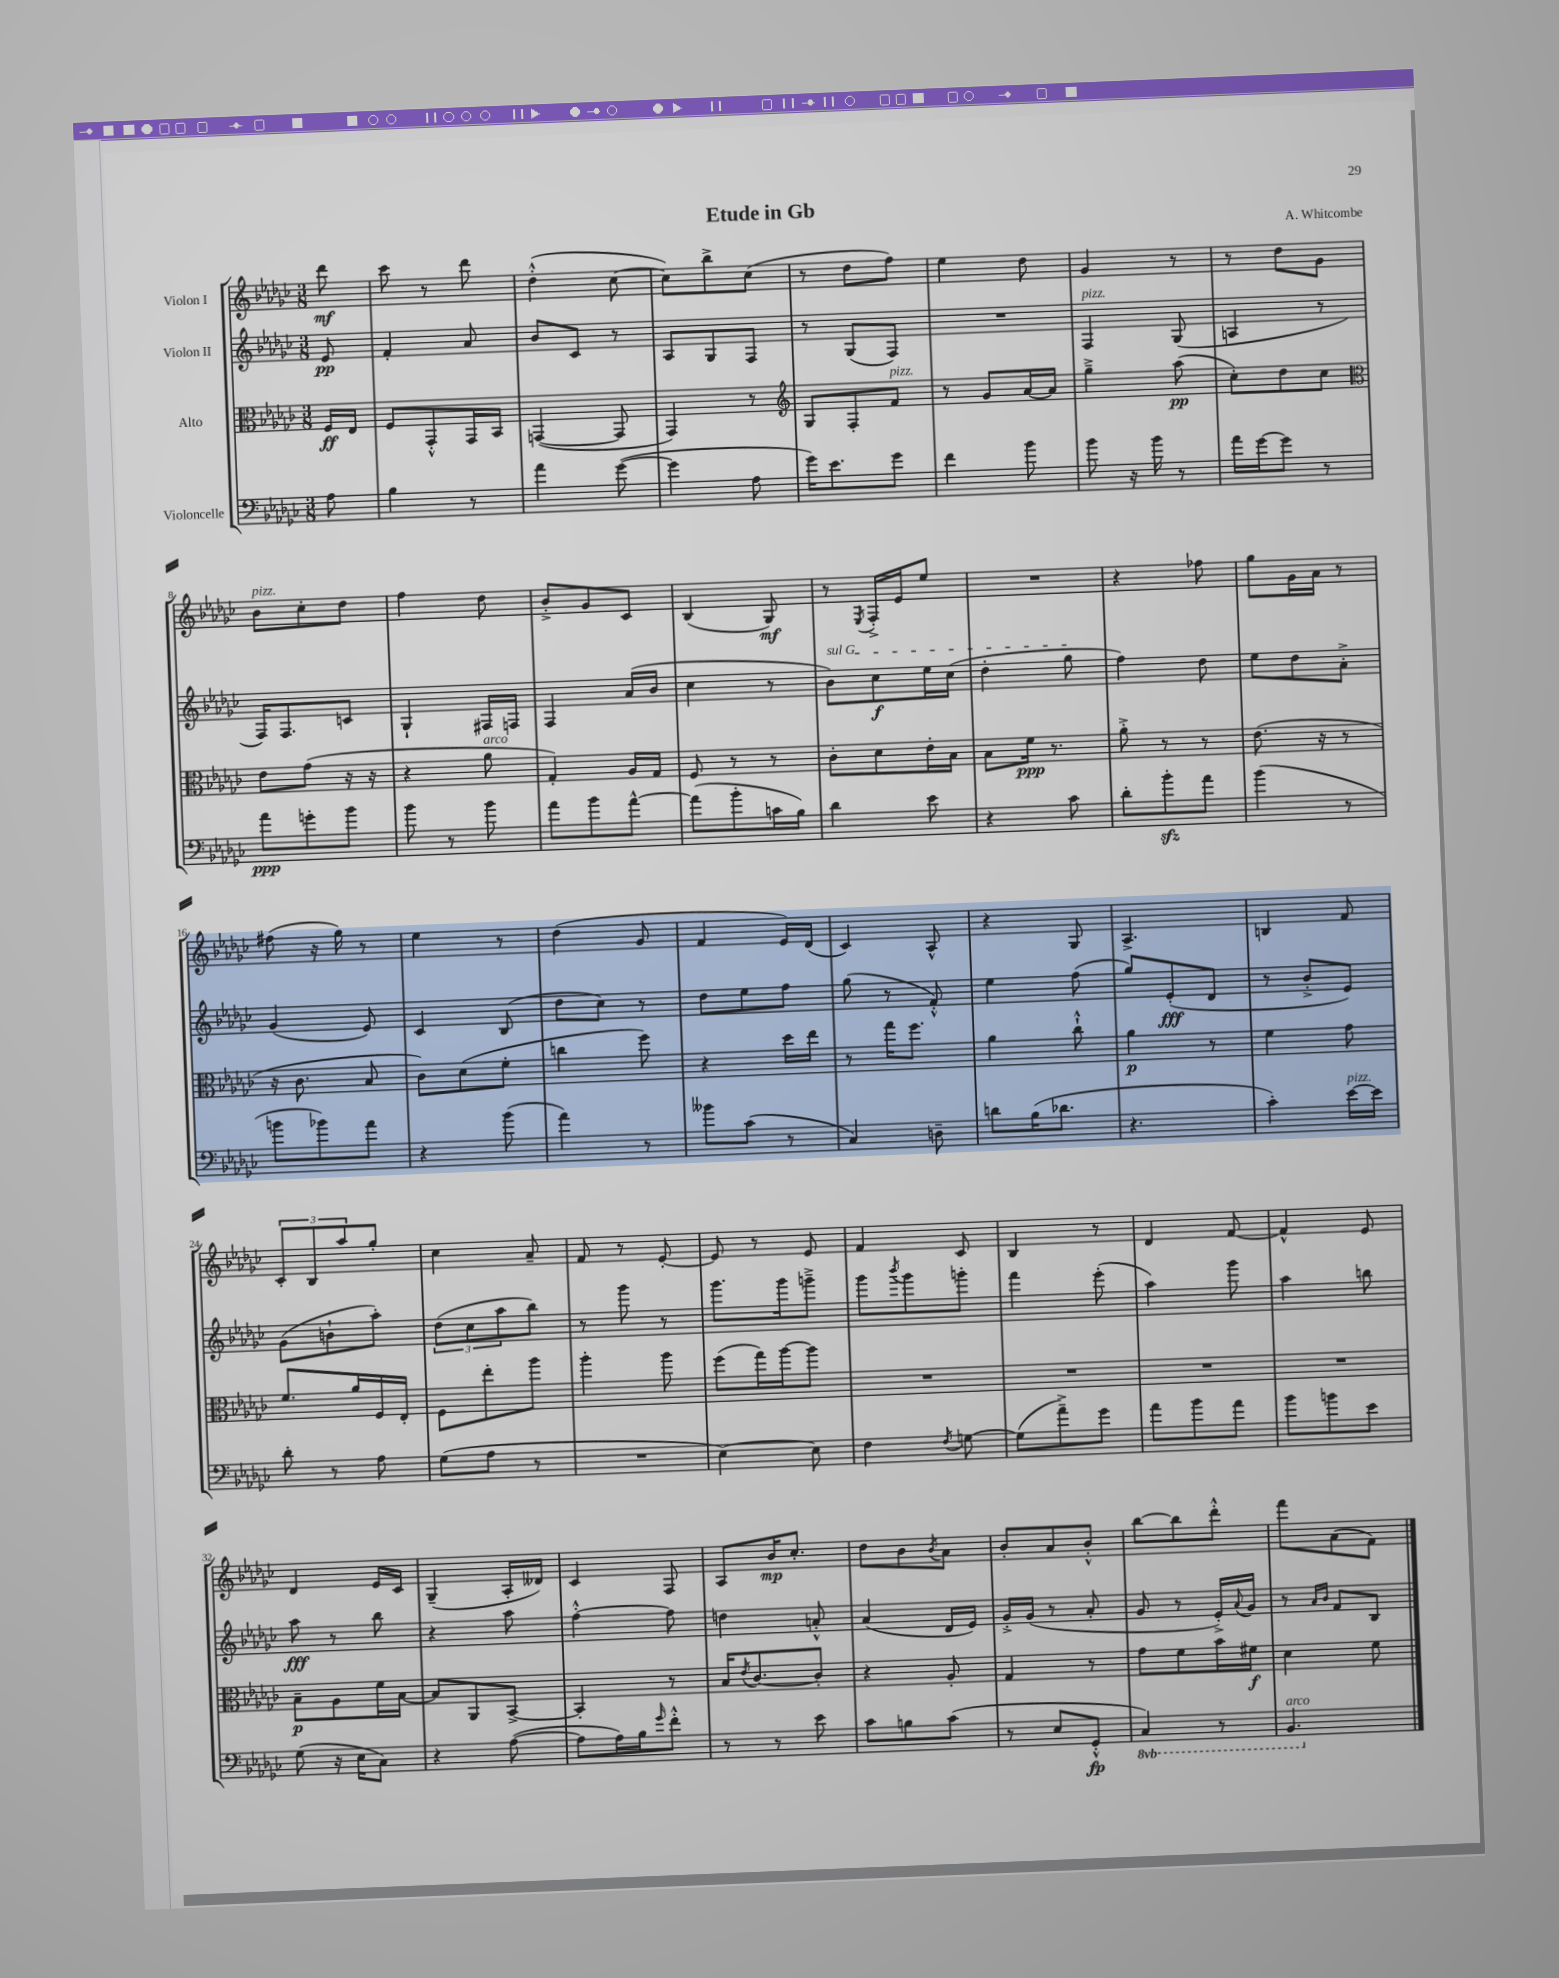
\header { title = "Etude in Gb" composer = "A. Whitcombe" }
<<
\new StaffGroup <<
\new Staff = "s0" \with { instrumentName = "Violon I" } {
    \clef treble \key ges \major \numericTimeSignature \time 3/8 \partial 8
    des'''8\mf |
    ces'''8 r8 des'''8 |
    des''4-.-^( ces''8~ |
    ces''8) bes''8-> ces''8( |
    r8 des''8 f''8) |
    ees''4 des''8 |
    ges'4 r8 |
    r8 des''8 ges'8 |
    bes'8^\markup { \italic "pizz." } ces''8-. des''8 |
    f''4 des''8 |
    bes'8-.-> ges'8 ces'8 |
    bes4( ges8\mf) |
    r8 \acciaccatura { ees8 } f16-.-> ees'16 ees''8 |
    R4. |
    r4 fes''8 |
    ges''8 ges'16 aes'16 r8 |
    fis''8( r16 ges''16) r8 |
    ees''4 r8 |
    des''4( ges'8 |
    f'4 ees'16) des'16( |
    ces'4) aes8-^ |
    r4 ges8 |
    aes4.-> |
    b4 f'8 |
    \tuplet 3/2 { ces'8-. bes8 aes''8 } ges''8-. |
    ces''4 aes'8-- |
    f'8 r8 ees'8~-. |
    ees'8 r8 ees'8 |
    f'4 ces'8 |
    bes4 r8 |
    des'4 f'8~ |
    f'4-^ ees'8 |
    des'4 ees'16 ces'16 |
    ges4--( aes16-. deses'16) |
    ces'4 f8 |
    aes8 bes'16\mp ces''8.-. |
    des''8 bes'8 \acciaccatura { bes'8 } aes'8 |
    bes'8-. aes'8 bes'8-.-^ |
    bes''8~ bes''8 des'''8-.-^ |
    f'''8 aes'8( f'8) \bar "|." |
}
\new Staff = "s1" \with { instrumentName = "Violon II" } {
    \clef treble \key ges \major \numericTimeSignature \time 3/8 \partial 8
    ees'8\pp |
    f'4-. aes'8 |
    bes'8 ces'8 r8 |
    aes8 ges8 f8 |
    r8 ges8( f8) |
    R4. |
    f4^\markup { \italic "pizz." } ges8( |
    a4 r8 |
    f16) f8. c'8 |
    ges4-! fis16 f16 |
    f4 aes'16( bes'16 |
    ces''4 r8 |
    \once \override TextSpanner.bound-details.left.text = \markup { \italic "sul G" } bes'8\startTextSpan) ces''8\f ees''16 ces''16( |
    des''4-. ges''8\stopTextSpan |
    f''4) des''8 |
    ees''8 des''8 aes'8-.-> |
    ges'4( ees'8) |
    ces'4 bes8( |
    des''8 ces''8) r8 |
    des''8 ees''8 f''8 |
    ges''8( r8 f'8-.-^) |
    ees''4 f''8( |
    ges''8) ees'8-.\fff( des'8 |
    r8 bes'8-.-> ees'8) |
    ges'8( b'8-! aes''8-.) |
    \tuplet 3/2 { des''8( ces''8 aes''8 } bes''8) |
    r8 ges'''8 r8 |
    ges'''8. ges'''16 g'''8---> |
    ges'''8 \acciaccatura { bes'''8 } ges'''8 g'''8-. |
    f'''4 ees'''8-.( |
    aes''4) ges'''8 |
    aes''4 b''8 |
    aes''8\fff r8 bes''8 |
    r4 aes''8 |
    f''4~-.-^ f''8 |
    d''4 a'8-.-^ |
    aes'4( des'16 ees'16) |
    ges'16-.-> ges'16( r8 aes'8-. |
    ges'8 r8 ees'16-.->) \appoggiatura { aes'8 } ges'16 |
    r8 \grace { aes'16 bes'16 } f'8 bes8 \bar "|." |
}
\new Staff = "s2" \with { instrumentName = "Alto" } {
    \clef alto \key ges \major \numericTimeSignature \time 3/8 \partial 8
    f16\ff ees16 |
    f8 ges,8-.-^ ges,16 bes,16 |
    g,4~( g,8 |
    ges,4) r8 |
    \clef treble ges8 f8-. f'8^\markup { \italic "pizz." } |
    r8 ges'8 aes'16~ aes'16 |
    ges''4---> aes''8\pp( |
    ces''8-.) des''8 ces''8 |
    \clef alto ees'8 ges'8( r16 r16 |
    r4 aes'8^\markup { \italic "arco" } |
    ges4-.) aes16 ges16 |
    f8 r8 r8 |
    ces'8-. des'8 ees'16-. bes16 |
    bes8 f'16\ppp r8. |
    aes'8-.-> r8 r8 |
    ees'8.( r16 r8 |
    r16 ces'8. bes8 |
    ces'8) des'8( f'8-. |
    c''4 f''8) |
    r4 des''16 ees''16 |
    r8 ges''16 f''8. |
    aes'4 ces''8-!-^ |
    aes'4\p r8 |
    f'4 ges'8 |
    f'8. aes'16 f16 ees16-. |
    f8 ees''8-. aes''8 |
    aes''4-. aes''8 |
    f''8( ges''16) aes''16~ aes''8 |
    R4. |
    R4. |
    R4. |
    R4. |
    bes8--\p aes8 f'16 bes16~ |
    bes8 aes,8 bes,8~-> |
    bes,4-. r8 |
    bes16 \acciaccatura { ees'8 } ces'8.~ ces'8-. |
    r4 aes8-. |
    ges4 r8 |
    ges'8 f'8 bes'16 fis'16\f |
    des'4 f'8 \bar "|." |
}
\new Staff = "s3" \with { instrumentName = "Violoncelle" } {
    \clef bass \key ges \major \numericTimeSignature \time 3/8 \set Staff.ottavationMarkups = #ottavation-simple-ordinals \partial 8
    aes8 |
    bes4 r8 |
    aes'4 ges'8~( |
    ges'4 aes8 |
    ges'16) ees'8. ges'8 |
    f'4 bes'8 |
    bes'8 r16 bes'16 r8 |
    aes'16 ges'16~ ges'8 r8 |
    aes'8\ppp g'8-. bes'8 |
    bes'8 r8 bes'8 |
    aes'8 bes'8 aes'8~-^ |
    aes'8( bes'8-. c'16 bes16) |
    des'4 ees'8 |
    r4 ces'8 |
    des'8-. bes'8-.\sfz aes'8 |
    bes'4( r8 |
    b'8 bes'8) aes'8 |
    r4 bes'8( |
    aes'4) r8 |
    beses'8 ces'8( r8 |
    ces4) d8-- |
    d'8 bes16( des'8. |
    r4. |
    ces'4-.) ees'16~^\markup { \italic "pizz." } ees'16 |
    des'8-. r8 aes8 |
    ges8( aes8 r8 |
    R4. |
    ees4~) ees8 |
    f4 \acciaccatura { f8 } g8~ |
    g8( aes'8--->) ges'8 |
    aes'8 bes'8 aes'8 |
    bes'8 b'8 ees'8 |
    ges8( r16 ees16 ces8) |
    r4 aes8~( |
    aes8 aes16) bes16 \grace { ges'16 } f'8-.-^ |
    r8 r8 ees'8 |
    ces'8 b8 ces'8( |
    r8 ees8 ges,8-.-^\fp |
    \ottava #-1 ces,4) r8 |
    bes,,4.^\markup { \italic "arco" } \ottava #0 \bar "|." |
}
>>
>>
